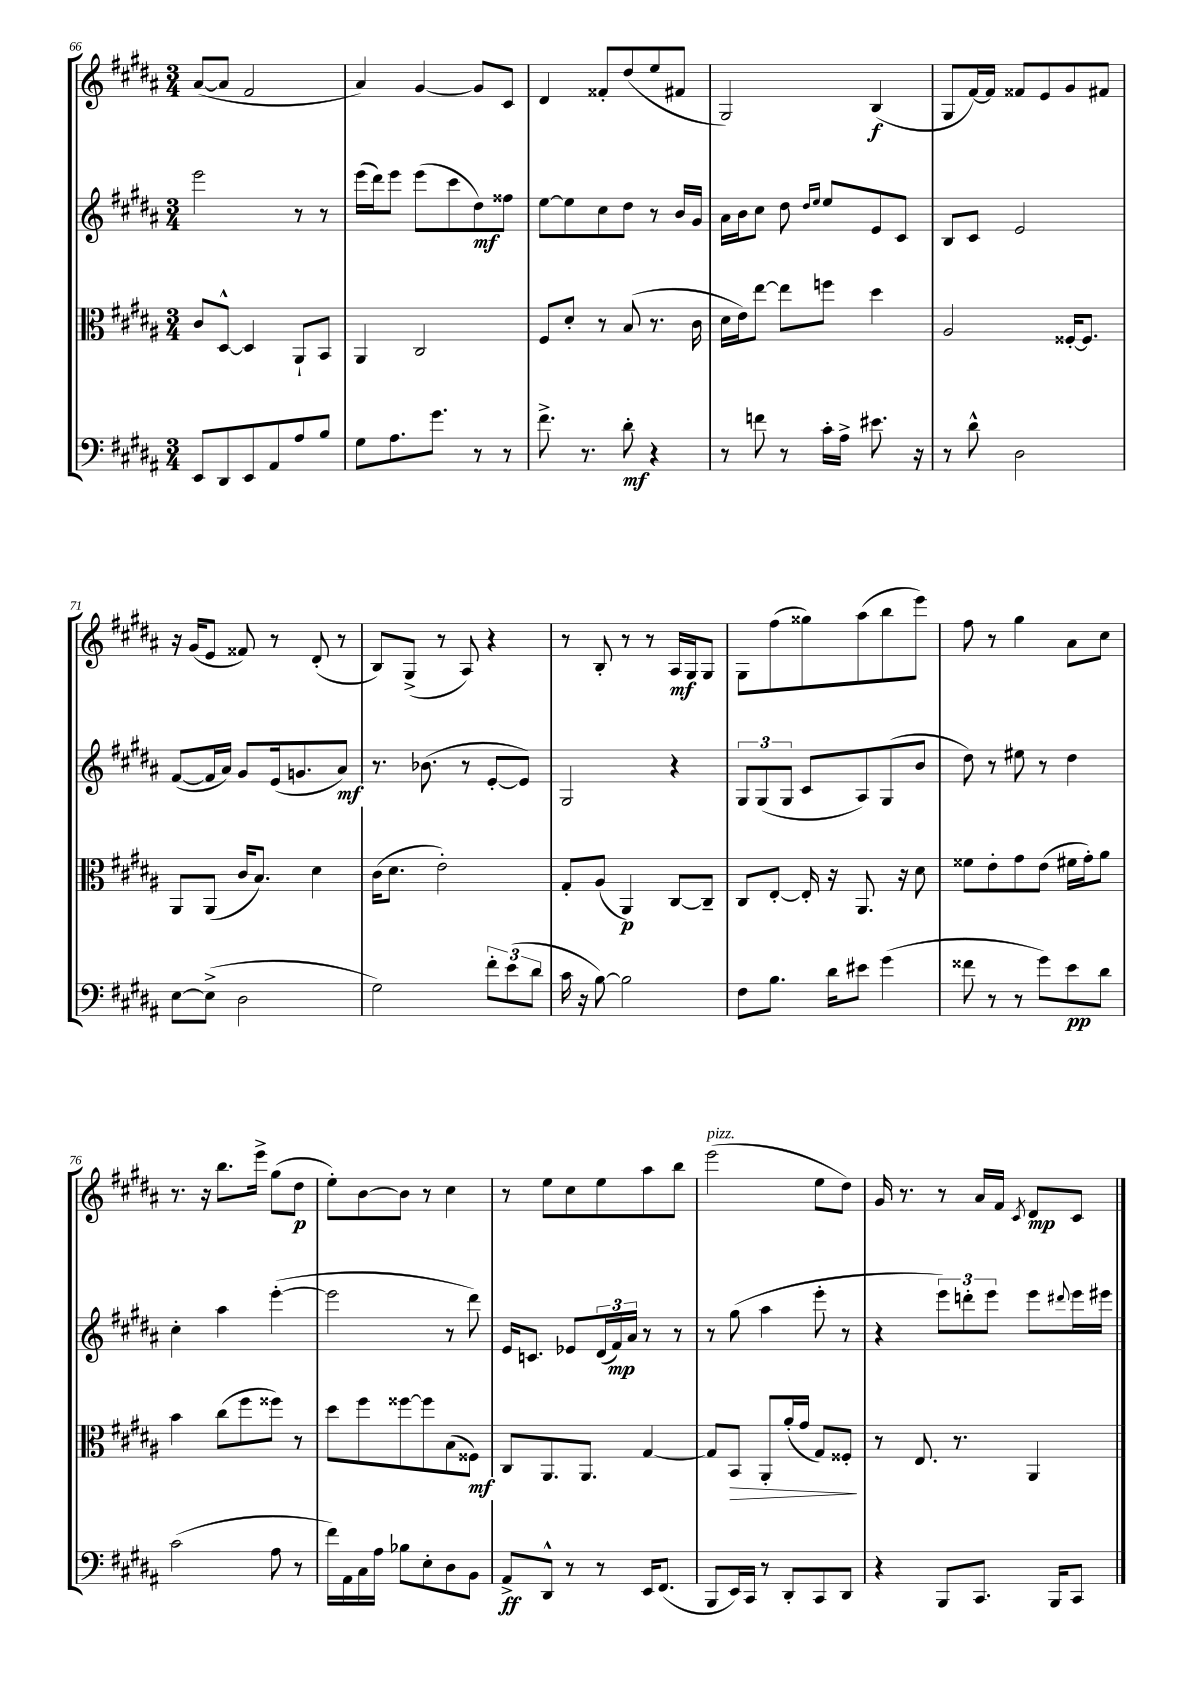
<<
\new StaffGroup <<
\new Staff = "s0" {
    \clef treble \key b \major \numericTimeSignature \time 3/4
    ais'8~( ais'8 fis'2 |
    ais'4) gis'4~ gis'8 cis'8 |
    dis'4 fisis'8-. dis''8( e''8 fis'8 |
    gis2) b4\f( |
    gis8 fis'16~) fis'16 fisis'8 e'8 gis'8 fis'8 |
    r16 gis'16( e'8 fisis'8) r8 dis'8-.( r8 |
    b8) gis8->( r8 ais8) r4 |
    r8 b8-. r8 r8 ais16\mf gis16 gis8 |
    gis8 fis''8( gisis''8) ais''8( b''8 e'''8) |
    fis''8 r8 gis''4 ais'8 cis''8 |
    r8. r16 b''8. e'''16-> gis''8( dis''8\p |
    e''8-.) b'8~ b'8 r8 cis''4 |
    r8 e''8 cis''8 e''8 ais''8 b''8 |
    e'''2^\markup { \italic "pizz." }( e''8 dis''8) |
    gis'16 r8. r8 ais'16 fis'16 \acciaccatura { cis'8 } dis'8\mp cis'8 \bar "|." |
}
\new Staff = "s1" {
    \clef treble \key b \major \numericTimeSignature \time 3/4
    e'''2 r8 r8 |
    e'''16( dis'''16) e'''8 e'''8( cis'''8 dis''8\mf) fisis''8 |
    e''8~ e''8 cis''8 dis''8 r8 b'16 gis'16 |
    ais'16 b'16 cis''8 dis''8 \grace { dis''16 e''16 } e''8 e'8 cis'8 |
    b8 cis'8 e'2 |
    fis'8~( fis'16 ais'16) gis'8 e'16( g'8. ais'8\mf) |
    r8. bes'8.( r8 e'8~-. e'8) |
    gis2 r4 |
    \tuplet 3/2 { gis8 gis8( gis8 } cis'8 ais8) gis8( b'8 |
    dis''8) r8 eis''8 r8 dis''4 |
    cis''4-. ais''4 e'''4~-.( |
    e'''2 r8 dis'''8) |
    e'16 c'8. ees'8 \tuplet 3/2 { dis'16( fis'16\mp) ais'16 } r8 r8 |
    r8 gis''8( ais''4 e'''8-. r8 |
    r4 \tuplet 3/2 { e'''8) d'''8-. e'''8 } e'''8 \appoggiatura { dis'''8 } e'''16 eis'''16 \bar "|." |
}
\new Staff = "s2" {
    \clef alto \key b \major \numericTimeSignature \time 3/4
    cis'8 dis8~-^ dis4 ais,8-! b,8 |
    ais,4 cis2 |
    fis8 dis'8-. r8 b8( r8. cis'16 |
    dis'16 e'16) e''8~ e''8 f''8 dis''4 |
    ais2 fisis16~-. fisis8. |
    ais,8 ais,8( cis'16 b8.) dis'4 |
    cis'16( dis'8. e'2-.) |
    gis8-. ais8( ais,4\p) cis8~ cis8-- |
    cis8 e8~-. e16-. r16 ais,8. r16 dis'8 |
    fisis'8 e'8-. gis'8 e'8( fis'16 gis'16-.) ais'8 |
    b'4 cis''8( fis''8 fisis''8) r8 |
    dis''8 fis''8 fisis''8~ fisis''8 b8( fisis8\mf) |
    cis8 ais,8. ais,8. gis4~ |
    gis8 b,8\> ais,8-. ais'16-.( gis'16 gis8) fisis8-.\! |
    r8 e8. r8. ais,4 \bar "|." |
}
\new Staff = "s3" {
    \clef bass \key b \major \numericTimeSignature \time 3/4
    e,8 dis,8 e,8 ais,8 ais8 b8 |
    gis8 ais8. gis'8. r8 r8 |
    fis'8.-> r8. dis'8-.\mf r4 |
    r8 f'8 r8 cis'16-. ais16-> eis'8. r16 |
    r8 dis'8-^ dis2 |
    e8~ e8->( dis2 |
    gis2) \tuplet 3/2 { fis'8-. e'8( dis'8 } |
    cis'16 r16 b8~) b2 |
    fis8 b8. dis'16 eis'8 gis'4( |
    fisis'8 r8 r8 gis'8) e'8\pp dis'8 |
    cis'2( ais8 r8 |
    fis'16) ais,16 cis16 ais16 bes8 e8-. dis8 b,8 |
    ais,8->\ff dis,8-^ r8 r8 e,16 fis,8.( |
    b,,8 e,16) cis,16 r8 dis,8-. cis,8 dis,8 |
    r4 b,,8 cis,8. b,,16 cis,8 \bar "|." |
}
>>
>>
\layout { \context { \Score currentBarNumber = #66 } }
